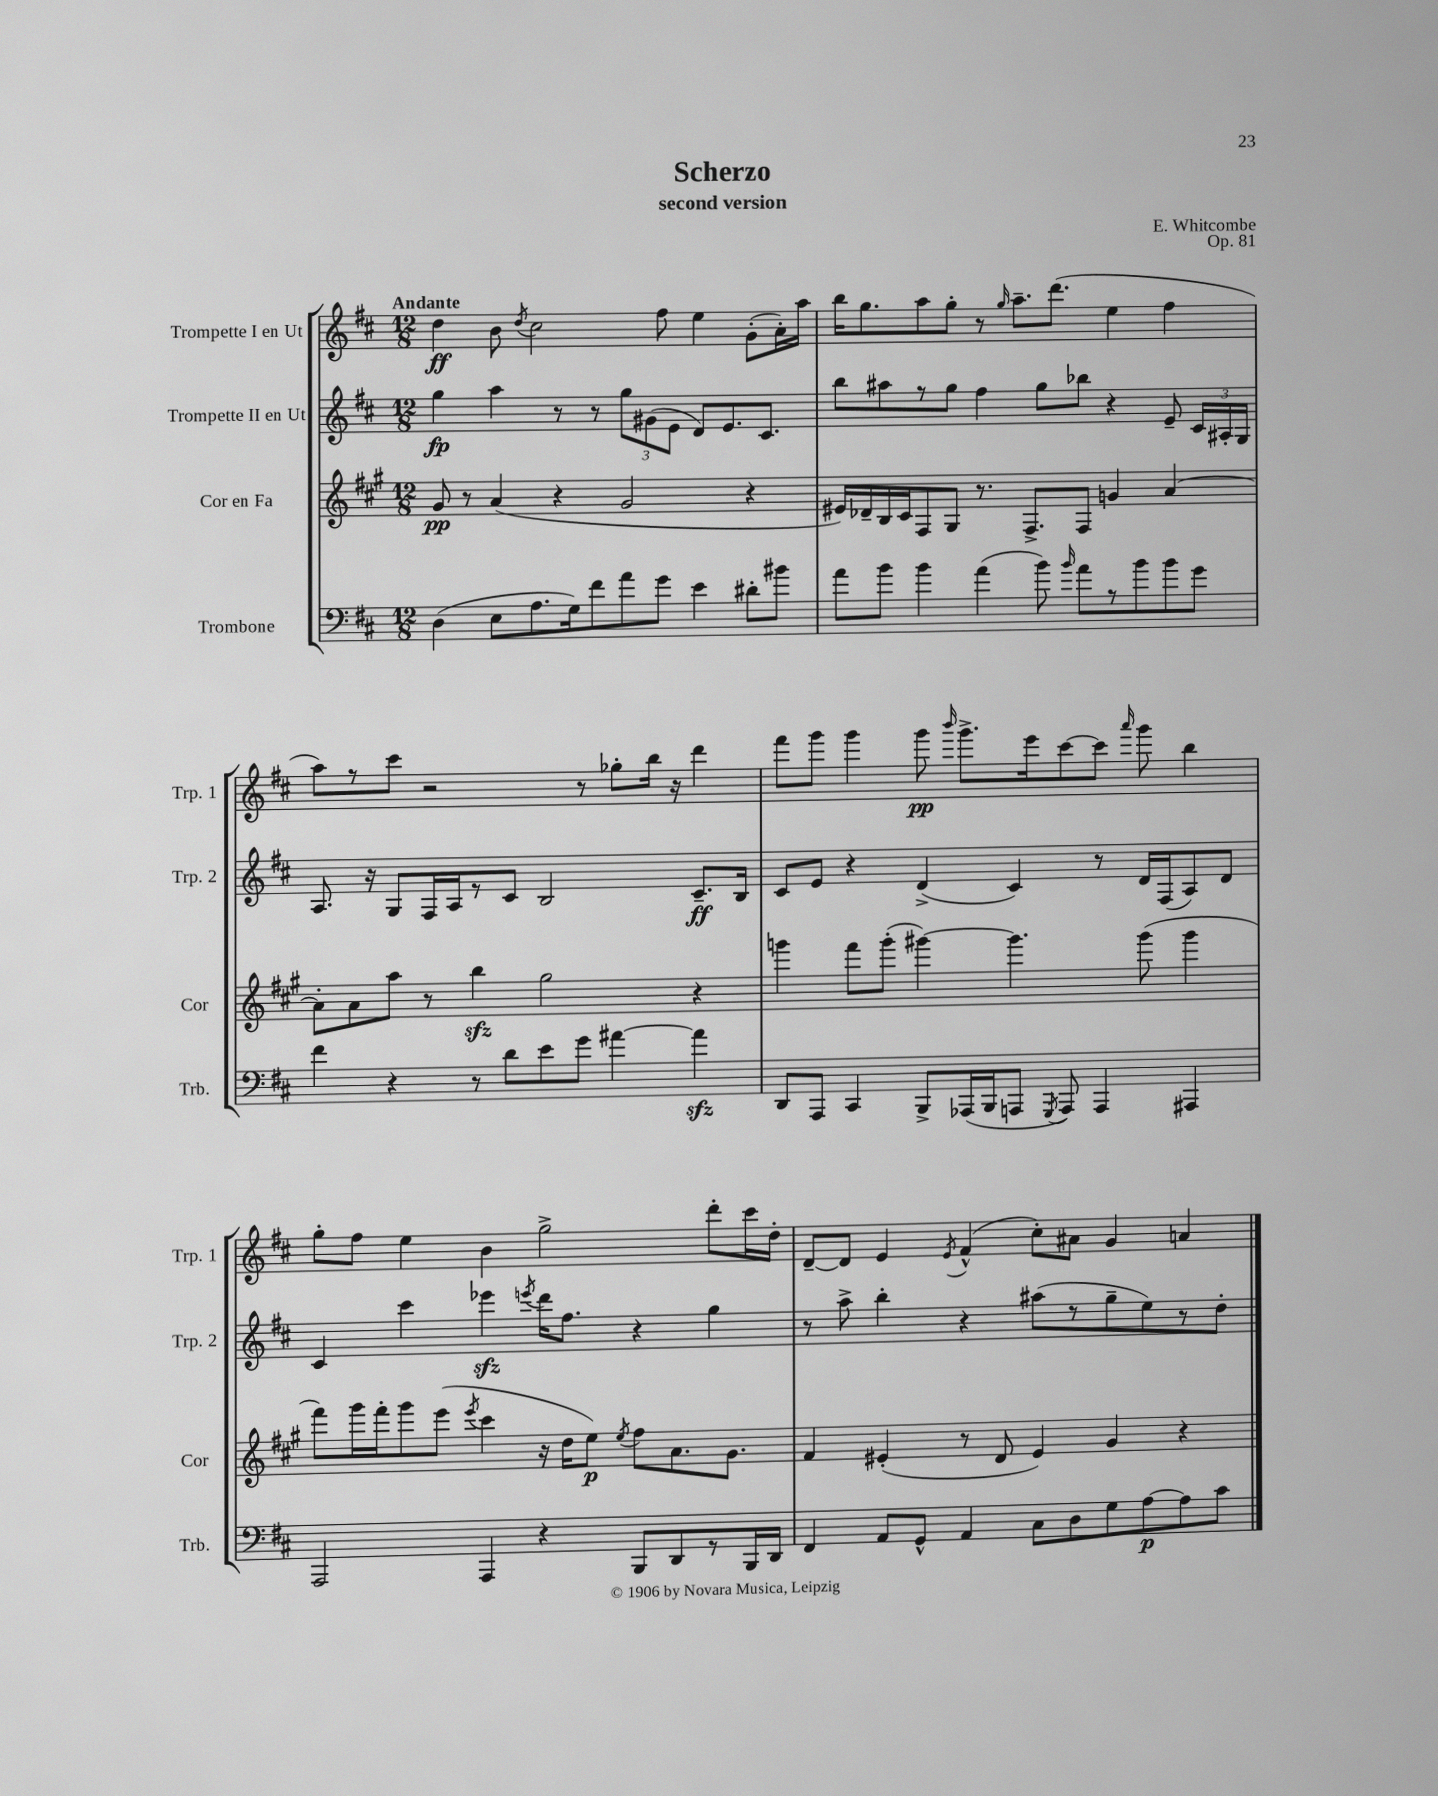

**kern	**dynam	**kern	**dynam	**kern	**dynam	**kern	**dynam
*part4	*part4	*part3	*part3	*part2	*part2	*part1	*part1
*staff4	*staff4	*staff3	*staff3	*staff2	*staff2	*staff1	*staff1
*I"Trombone	*	*I"Cor en Fa	*	*I"Trompette II en Ut	*	*I"Trompette I en Ut	*
*I'Trb.	*	*I'Cor	*	*I'Trp. 2	*	*I'Trp. 1	*
*clefF4	*	*clefG2	*	*clefG2	*	*clefG2	*
*k[f#c#]	*	*k[f#c#g#]	*	*k[f#c#]	*	*k[f#c#]	*
*M12/8	*	*M12/8	*	*M12/8	*	*M12/8	*
=1	=1	=1	=1	=1	=1	=1	=1
!	!	!	!	!	!	!LO:TX:a:B:t=Andante	!
(4D\	.	8g#/	pp	4gg\	fp	4dd\	ff
.	.	8r	.	.	.	.	.
8E\L	.	(4a/	.	4aa\	.	8b\	.
.	.	.	.	.	.	8qdd/	.
8.A\	.	.	.	.	.	2cc#\	.
.	.	4r	.	8r	.	.	.
16G\k)	.	.	.	.	.	.	.
8f#\	.	.	.	8r	.	.	.
8a\	.	2g#/	.	12gg\L	.	.	.
.	.	.	.	(12g#X\	.	.	.
8g\J	.	.	.	.	.	8ff#\	.
.	.	.	.	12e\J	.	.	.
4e\	.	.	.	8d/L)	.	4ee\	.
.	.	.	.	8.e/	.	.	.
8d#X'\L	.	4r	.	.	.	(8g'\L	.
.	.	.	.	8.c#/J	.	.	.
8b#X\J	.	.	.	.	.	16a'\L)	.
.	.	.	.	.	.	16aa\JJ	.
=2	=2	=2	=2	=2	=2	=2	=2
8a\L	.	16e#X/LL)	.	8bb\L	.	16bb\KL	.
.	.	16d-X~/	.	.	.	8.gg\	.
8b\J	.	16B/	.	8aa#X\	.	.	.
.	.	16c#/J	.	.	.	.	.
4b\	.	8F#/	.	8r	.	8aa\	.
.	.	8G#/J	.	8gg\J	.	8gg'\J	.
(4a\	.	8.r	.	4ff#\	.	8r	.
.	.	.	.	.	.	16qqgg/	.
.	.	.	.	.	.	8.aa~\L	.
.	.	8.F#^/L	.	.	.	.	.
8b\)	.	.	.	8gg\L	.	.	.
.	.	.	.	.	.	(8.ddd\J	.
16qqb/	.	.	.	.	.	.	.
8a\L	.	8F#/J	.	8bb-X\J	.	.	.
8r	.	4gn/	.	4r	.	4ee\	.
8b\	.	.	.	.	.	.	.
8b\	.	[4a/	.	8e~/	.	4ff#\	.
8g\J	.	.	.	24c#/LL	.	.	.
.	.	.	.	24A#X'/	.	.	.
.	.	.	.	24G/JJ	.	.	.
!!LO:LB:g=z
=3	=3	=3	=3	=3	=3	=3	=3
4f#\	.	8a'\L]	.	8.A/	.	8aa\L)	.
.	.	8a\	.	.	.	8r	.
.	.	.	.	16r	.	.	.
4r	.	8aa\J	.	8G/L	.	8ccc#\J	.
.	.	8r	.	16F#/L	.	2r	.
.	.	.	.	16A/J	.	.	.
8r	.	4bbzz\	.	8r	.	.	.
8d\L	.	.	.	8c#/J	.	.	.
8e\	.	2gg#\	.	2B/	.	.	.
8g\J	.	.	.	.	.	8r	.
[4a#X\	.	.	.	.	.	8gg-X'\L	.
.	.	.	.	.	.	16bb\Jk	.
.	.	.	.	.	.	16r	.
4a#zz\]	.	4r	.	8.c#~/L	ff	4ddd\	.
.	.	.	.	16B/Jk	.	.	.
=4	=4	=4	=4	=4	=4	=4	=4
8DD/L	.	4gggn\	.	8c#/L	.	8fff#\L	.
8AAA/J	.	.	.	8e/J	.	8ggg\J	.
4CC#/	.	8fff#\L	.	4r	.	4ggg\	.
.	.	(8ggg'\J	.	.	.	.	.
8BBB^/L	.	[4ggg#X\)	.	(4d^/	.	8ggg\	pp
.	.	.	.	.	.	16qqbbb/	.
(16AAA-X/L	.	.	.	.	.	8.ggg^\L	.
16BBB/J	.	.	.	.	.	.	.
8AAAn/J	.	4.ggg#\]	.	4c#/)	.	.	.
.	.	.	.	.	.	16eee\k	.
8qGGG/	.	.	.	.	.	.	.
8AAA/)	.	.	.	.	.	[8ccc#\	.
4AAA/	.	.	.	8r	.	8ccc#\J]	.
.	.	.	.	.	.	16qqaaa/	.
.	.	(8ggg#\	.	16d/LL	.	8ggg\	.
.	.	.	.	(16F#/J	.	.	.
4AAA#X/	.	4ggg#\	.	8A/)	.	4bb\	.
.	.	.	.	8d/J	.	.	.
!!LO:LB:g=z
=5	=5	=5	=5	=5	=5	=5	=5
2AAA/	.	8fff#\L)	.	4c#/	.	8gg'\L	.
.	.	16ggg#\L	.	.	.	8ff#\J	.
.	.	16fff#'\J	.	.	.	.	.
.	.	8ggg#\	.	4ccc#\	.	4ee\	.
.	.	(8eee\J	.	.	.	.	.
.	.	8qeee/	.	.	.	.	.
4AAA/	.	4ccc#\	.	4eee-Xzz\	.	4b\	.
.	.	.	.	8qeeen/	.	.	.
4r	.	16r	.	16ddd\KL	.	2gg^\	.
.	.	16dd\KL	.	8.ff#\J	.	.	.
.	.	8ee\J)	p	.	.	.	.
.	.	8qee/	.	.	.	.	.
8BBB/L	.	8ff#\L	.	4r	.	.	.
8DD/	.	8.a\	.	.	.	.	.
8r	.	.	.	4gg\	.	8ddd'\L	.
.	.	8.g#\J	.	.	.	.	.
16BBB/L	.	.	.	.	.	16ccc#\L	.
16DD/JJ	.	.	.	.	.	16dd'\JJ	.
=6	=6	=6	=6	=6	=6	=6	=6
4FF#/	.	4f#/	.	8r	.	[8d~/L	.
.	.	.	.	8aa^\	.	8d/J]	.
8AA/L	.	(4e#X'/	.	4bb'\	.	4e/	.
8GG^^/J	.	.	.	.	.	.	.
.	.	.	.	.	.	8qe/	.
4AA/	.	8r	.	4r	.	(4f#^^/	.
.	.	8d/	.	.	.	.	.
8C#\L	.	4e#/)	.	(8aa#X\L	.	8cc#'\L)	.
8D\	.	.	.	8r	.	8a#X\J	.
8G\	.	4g#/	.	8gg~\	.	4g/	.
[8A\	p	.	.	8ee\)	.	.	.
8A\]	.	4r	.	8r	.	4an/	.
8c#\J	.	.	.	8dd'\J	.	.	.
==	==	==	==	==	==	==	==
*-	*-	*-	*-	*-	*-	*-	*-
